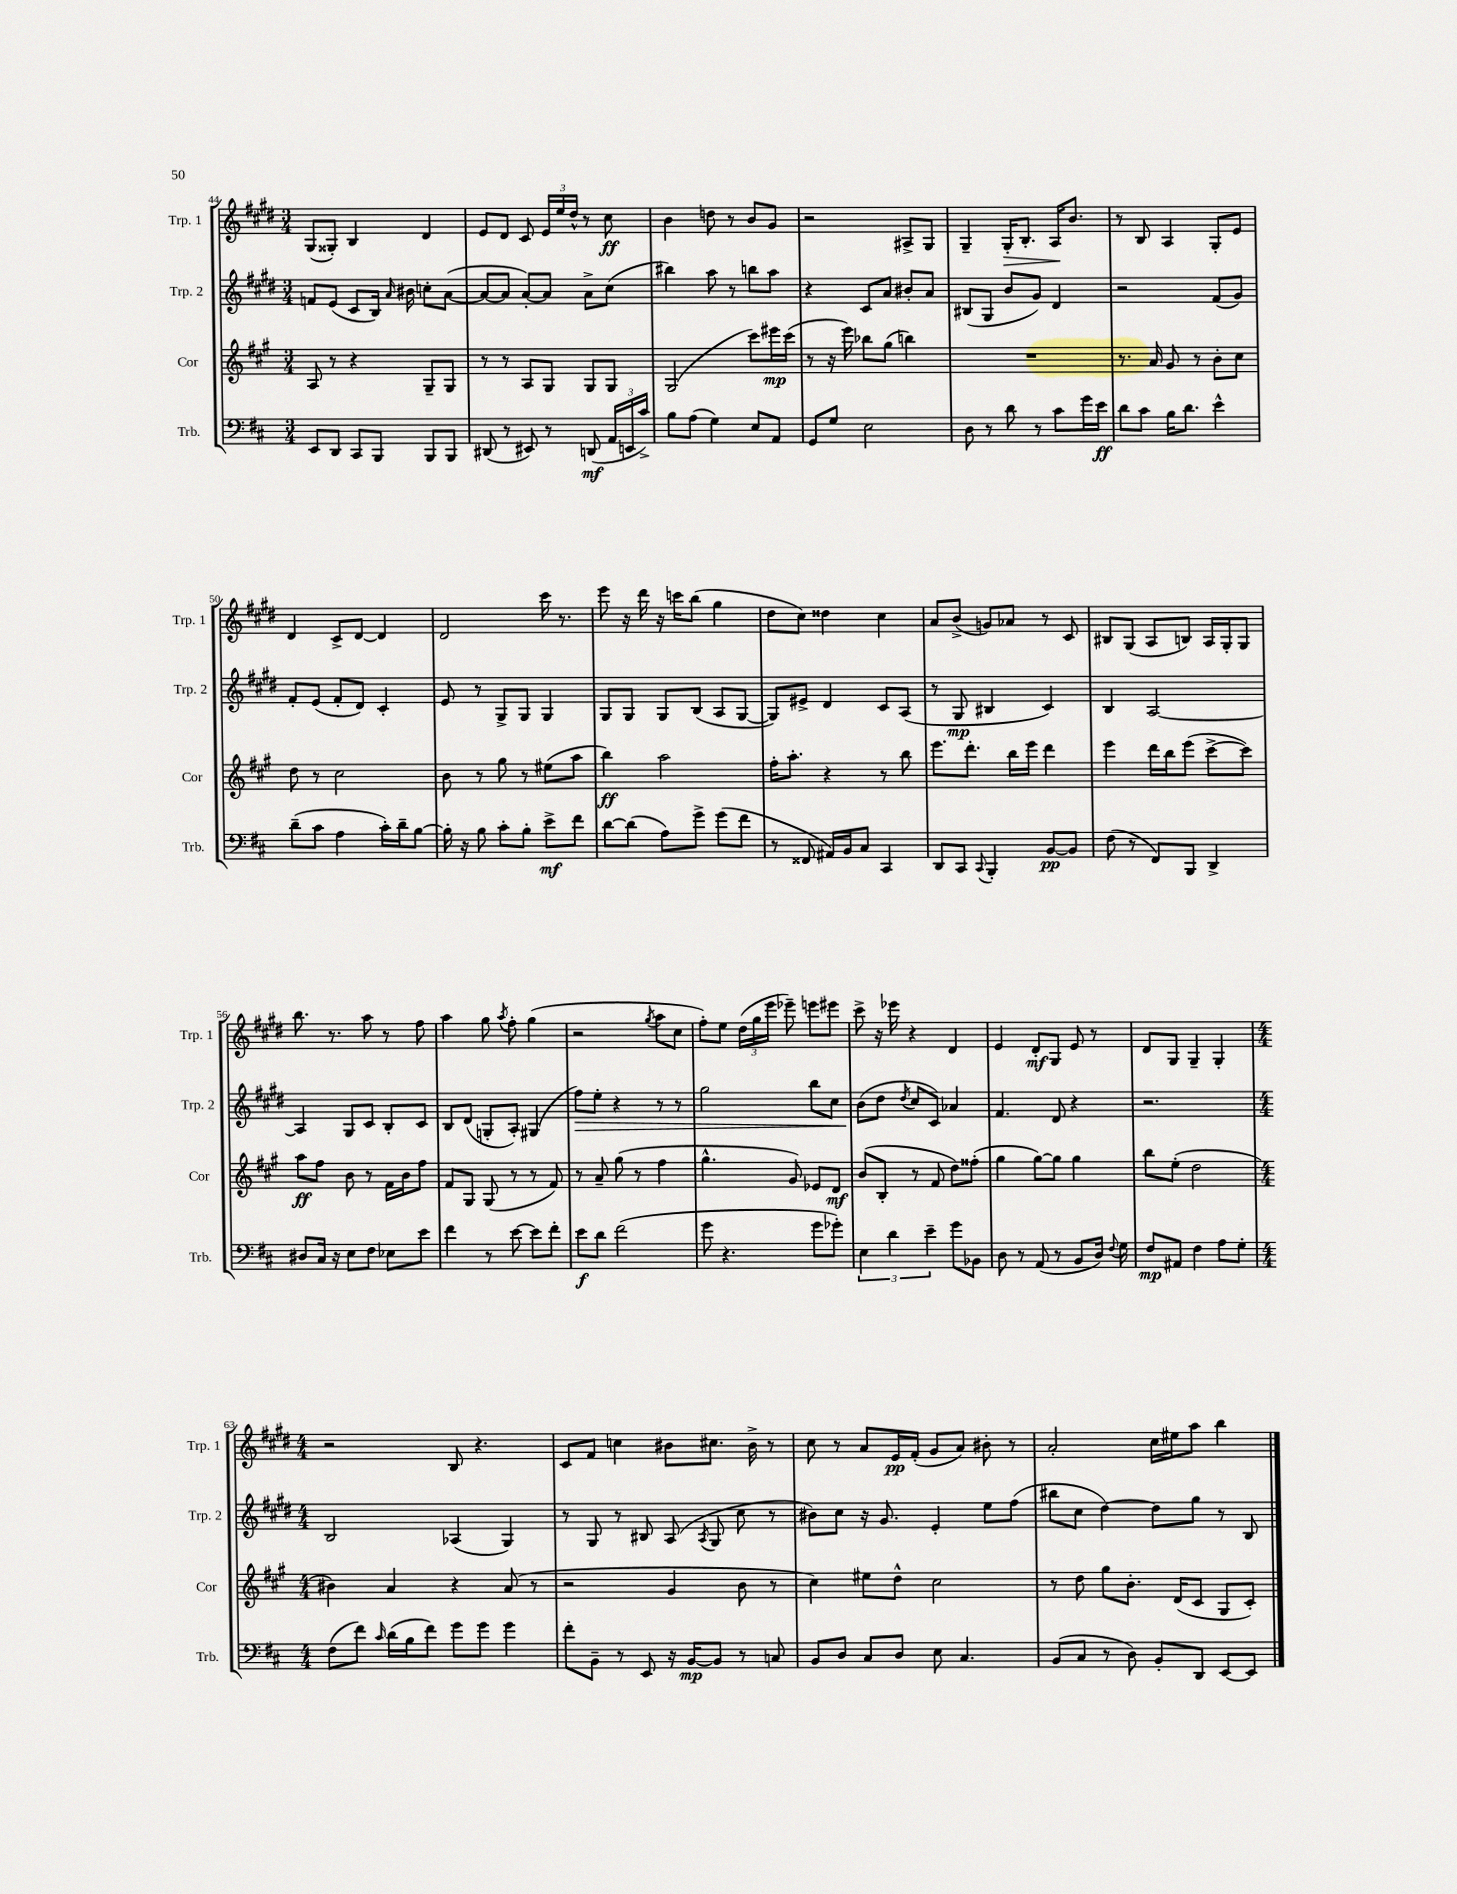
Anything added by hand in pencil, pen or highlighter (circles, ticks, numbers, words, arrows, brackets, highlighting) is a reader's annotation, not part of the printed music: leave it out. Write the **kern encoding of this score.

**kern	**dynam	**kern	**dynam	**kern	**dynam	**kern	**dynam
*part4	*part4	*part3	*part3	*part2	*part2	*part1	*part1
*staff4	*staff4	*staff3	*staff3	*staff2	*staff2	*staff1	*staff1
*I"Trb.	*	*I"Cor	*	*I"Trp. 2	*	*I"Trp. 1	*
*I'Trb.	*	*I'Cor	*	*I'Trp. 2	*	*I'Trp. 1	*
*clefF4	*	*clefG2	*	*clefG2	*	*clefG2	*
*k[f#c#]	*	*k[f#c#g#]	*	*k[f#c#g#d#]	*	*k[f#c#g#d#]	*
*M3/4	*	*M3/4	*	*M3/4	*	*M3/4	*
=44	=44	=44	=44	=44	=44	=44	=44
8EE/L	.	8A/	.	8fn/L	.	(8G#/L	.
8DD/J	.	8r	.	(8e/J	.	8G##X'/J)	.
8CC#/L	.	4r	.	8c#/L	.	4B/	.
8BBB/J	.	.	.	16B/Jk)	.	.	.
.	.	.	.	16qqa/	.	.	.
.	.	.	.	16b#X\	.	.	.
8BBB/L	.	8G#~/L	.	8ccn'\L	.	4d#/	.
8BBB/J	.	8G#/J	.	([8a\J	.	.	.
=45	=45	=45	=45	=45	=45	=45	=45
(8DD#X/	.	8r	.	8a/L_	.	8e/L	.
8r	.	8r	.	8a/J]	.	8d#/J	.
8EE#X/)	.	8A/L	.	[8a'/L)	.	8c#/	.
8r	.	8G#/J	.	8a/J]	.	24e/LL	.
.	.	.	.	.	.	24ee/	.
.	.	.	.	.	.	24dd#^^/JJ	.
(8DDn/	mf	8G#/L	.	8a^\L	.	8r	.
24AA/LL	.	8G#/J	.	(8cc#\J	.	8cc#\	ff
24EEn/	.	.	.	.	.	.	.
24c#^/JJ)	.	.	.	.	.	.	.
=46	=46	=46	=46	=46	=46	=46	=46
8B\L	.	(2G#/	.	4bb#X\)	.	4b\	.
(8A\J	.	.	.	.	.	.	.
4G\)	.	.	.	8aa\	.	8ddn\	.
.	.	.	.	8r	.	8r	.
8E/L	.	8ccc#\L)	.	8bbn\L	.	8b/L	.
8AA/J	.	16eee#X\L	mp	8aa\J	.	8g#/J	.
.	.	(16ccc#\JJ	.	.	.	.	.
=47	=47	=47	=47	=47	=47	=47	=47
8GG/L	.	8r	.	4r	.	2r	.
8G/J	.	16r	.	.	.	.	.
.	.	16eee\)	.	.	.	.	.
2E\	.	8bb-X\L	.	8c#/L	.	.	.
.	.	(8gg#\J	.	8a/J	.	.	.
.	.	4bbn\)	.	8b#X'/L	.	8A#X^/L	.
.	.	.	.	8a/J	.	8G#/J	.
=48	=48	=48	=48	=48	=48	=48	=48
8D\	.	2.r	.	(8B#X/L	.	4G#~/	.
8r	.	.	.	8G#/J	.	.	.
!	!	!	!	!	!	!	!LO:HP:b
8d\	.	.	.	8b/L	.	16G#'/KL	>
.	.	.	.	.	.	8.B'/J	.
8r	.	.	.	8g#/J)	.	.	.
8c#\L	.	.	.	4d#/	.	16A/KL	.
.	.	.	.	.	.	8.b/J	]
16g\L	.	.	.	.	.	.	.
16e\JJ	ff	.	.	.	.	.	.
=49	=49	=49	=49	=49	=49	=49	=49
8d\L	.	8.r	.	2r	.	8r	.
8c#\J	.	.	.	.	.	8B/	.
.	.	16a/	.	.	.	.	.
16B\KL	.	8g#/	.	.	.	4A/	.
8.d\J	.	.	.	.	.	.	.
.	.	8r	.	.	.	.	.
4e^^\	.	8b'\L	.	(8f#/L	.	8G#'/L	.
.	.	8cc#\J	.	8g#/J)	.	8e/J	.
!!LO:LB:g=z
=50	=50	=50	=50	=50	=50	=50	=50
(8d~\L	.	8dd\	.	8f#'/L	.	4d#/	.
8c#\J	.	8r	.	(8e/J	.	.	.
4A\	.	2cc#\	.	8f#'/L	.	8c#^/L	.
.	.	.	.	8d#/J)	.	[8d#/J	.
16c#'\LL)	.	.	.	4c#'/	.	4d#/]	.
16d~\J	.	.	.	.	.	.	.
[8B\J	.	.	.	.	.	.	.
=51	=51	=51	=51	=51	=51	=51	=51
16B'\]	.	8b\	.	8e/	.	2d#/	.
16r	.	.	.	.	.	.	.
8B\	.	8r	.	8r	.	.	.
8c#'\L	.	8gg#\	.	8G#^/L	.	.	.
8B'\J	.	8r	.	8G#/J	.	.	.
8e^\L	mf	(8ee#X\L	.	4G#/	.	16ccc#\	.
.	.	.	.	.	.	8.r	.
8f#\J	.	8aa\J	.	.	.	.	.
=52	=52	=52	=52	=52	=52	=52	=52
[8d\L	.	4bb\)	ff	8G#/L	.	8eee\	.
(8d\J]	.	.	.	8G#/J	.	16r	.
.	.	.	.	.	.	16ddd#\	.
8A\L)	.	2aa\	.	8G#/L	.	16r	.
.	.	.	.	.	.	16cccn\KL	.
8g^\J	.	.	.	(8B/J	.	(8bb\J	.
(8g\L	.	.	.	8A/L	.	4gg#\	.
8f#\J	.	.	.	[8G#/J	.	.	.
=53	=53	=53	=53	=53	=53	=53	=53
8r	.	16ff#'\KL	.	8G#/L])	.	8dd#\L	.
.	.	8.aa'\J	.	.	.	.	.
8FF##X/	.	.	.	8e#X^/J	.	8cc#\J)	.
16AA#X/LL)	.	4r	.	4d#/	.	4dd##X\	.
16BB/J	.	.	.	.	.	.	.
8C#/J	.	.	.	.	.	.	.
4CC#/	.	8r	.	8c#/L	.	4cc#\	.
.	.	8bb\	.	(8A/J	.	.	.
=54	=54	=54	=54	=54	=54	=54	=54
8DD/L	.	8.eee\L	.	8r	.	8a/L	.
8CC#/J	.	.	.	8G#/	mp	(8b^/J	.
.	.	8.ddd'\J	.	.	.	.	.
8qqCC#/	.	.	.	.	.	.	.
4BBB'/	.	.	.	4B#X/	.	8gn/L)	.
.	.	16bb\LL	.	.	.	8a-X/J	.
.	.	16eee\JJ	.	.	.	.	.
[8BB/L	pp	4ddd\	.	4c#/)	.	8r	.
8BB/J]	.	.	.	.	.	8c#/	.
=55	=55	=55	=55	=55	=55	=55	=55
(8F#\	.	4eee\	.	4B/	.	8B#X/L	.
8r	.	.	.	.	.	(8G#/J	.
8FF#/L)	.	16ddd\LL	.	[2A/	.	8A/L	.
.	.	16bb\J	.	.	.	.	.
8BBB/J	.	(8eee\J	.	.	.	8Bn/J)	.
4DD^/	.	[8ccc#^\L	.	.	.	16A/LL	.
.	.	.	.	.	.	16G#'/J	.
.	.	8ccc#\J])	.	.	.	8G#/J	.
!!LO:LB:g=z
=56	=56	=56	=56	=56	=56	=56	=56
8D#X/L	.	8aa\L	ff	4A/]	.	8.bb\	.
16C#/Jk	.	8ff#\J	.	.	.	.	.
16r	.	.	.	.	.	8.r	.
8E\L	.	8b\	.	8G#/L	.	.	.
8F#\J	.	8r	.	8c#/J	.	8aa\	.
8E-X\L	.	16f#\LL	.	8B'/L	.	8r	.
.	.	16b\J	.	.	.	.	.
8e\J	.	8ff#\J	.	8c#/J	.	8ff#\	.
=57	=57	=57	=57	=57	=57	=57	=57
4f#\	.	8f#/L	.	8B/L	.	4aa\	.
.	.	8G#/J	.	(8d#/J	.	.	.
8r	.	(8G#/	.	8Gn'/L	.	8gg#\	.
.	.	.	.	.	.	8qaa/	.
[8e\	.	8r	.	8A'/J)	.	8ff#'\	.
8e\L]	.	8r	.	(4G#X/	.	(4gg#\	.
8f#'\J	.	8f#/)	.	.	.	.	.
=58	=58	=58	=58	=58	=58	=58	=58
!	!	!	!	!	!LO:HP:b	!	!
8e\L	f	8r	.	8ff#\L)	>	2r	.
8d\J	.	8a~/	.	8ee'\J	.	.	.
(2f#\	.	(8gg#\	.	4r	.	.	.
.	.	8r	.	.	.	.	.
.	.	.	.	.	.	8qgg#/	.
.	.	4ff#\	.	8r	.	8aa\L	.
.	.	.	.	8r	.	8cc#\J	.
=59	=59	=59	=59	=59	=59	=59	=59
8g\	.	4.gg#^^\	.	2gg#\	.	8ff#'\L)	.
4.r	.	.	.	.	.	8ee\J	.
.	.	.	.	.	.	(24dd#\LL	.
.	.	.	.	.	.	24gg#\	.
.	.	.	.	.	.	24eee\JJ	.
.	.	8g#/)	.	.	.	8eee-X~\)	.
8g\L	.	8e-X/L	.	8bb\L	.	8eeen\L	.
8g-X'\J)	.	8d/J	mf	8cc#\J	.	8eee#X\J	.
=60	=60	=60	=60	=60	=60	=60	=60
6E\	.	(8b/L	.	(8b\L	.	8ccc#^\	.
.	.	8B'/J	.	8dd#\J	]	16r	.
6d\	.	.	.	.	.	.	.
.	.	.	.	.	.	16eee-X\	.
.	.	.	.	8qdd#/	.	.	.
.	.	8r	.	8cc#/L	.	4r	.
6e~\	.	.	.	.	.	.	.
.	.	8f#/	.	8c#/J)	.	.	.
8g\L	.	8dd\L)	.	4a-X/	.	4d#/	.
8BB-X\J	.	(8ff##X'\J	.	.	.	.	.
=61	=61	=61	=61	=61	=61	=61	=61
8D\	.	4gg#\	.	4.f#/	.	4e/	.
8r	.	.	.	.	.	.	.
(8AA/	.	[8gg#\L)	.	.	.	8d#'/L	mf
8r	.	8gg#\J]	.	8d#/	.	8G#/J	.
8BB/L	.	4gg#\	.	4r	.	8e/	.
16D/Jk)	.	.	.	.	.	8r	.
8qqF#/	.	.	.	.	.	.	.
16G\	.	.	.	.	.	.	.
=62	=62	=62	=62	=62	=62	=62	=62
8F#/L	mp	8bb\L	.	2.r	.	8d#/L	.
8AA#X/J	.	(8ee'\J	.	.	.	8G#/J	.
4F#\	.	2dd\	.	.	.	4G#~/	.
8A\L	.	.	.	.	.	4G#'/	.
8G'\J	.	.	.	.	.	.	.
!!LO:LB:g=z
=63	=63	=63	=63	=63	=63	=63	=63
*M4/4	*	*M4/4	*	*M4/4	*	*M4/4	*
(8F#\L	.	4b#X\)	.	2B/	.	2r	.
8f#\J)	.	.	.	.	.	.	.
16qqc#/	.	.	.	.	.	.	.
(16d\LL	.	4a/	.	.	.	.	.
16B\J	.	.	.	.	.	.	.
8f#\J)	.	.	.	.	.	.	.
8g\L	.	4r	.	(4A-X/	.	8B/	.
8g\J	.	.	.	.	.	4.r	.
4g\	.	(8a/	.	4G#/)	.	.	.
.	.	8r	.	.	.	.	.
=64	=64	=64	=64	=64	=64	=64	=64
8f#'\L	.	2r	.	8r	.	8c#/L	.
8BB~\J	.	.	.	8G#/	.	8f#/J	.
8r	.	.	.	8r	.	4ccn\	.
8EE/	.	.	.	8B#X/	.	.	.
16r	.	4g#/	.	(8A/	.	8b#X\L	.
[16BB/KL	mp	.	.	.	.	.	.
.	.	.	.	8qA/	.	.	.
8BB/J]	.	.	.	8G#/	.	8.cc#X\J	.
8r	.	8b\	.	8cc#\	.	.	.
.	.	.	.	.	.	16b#^\	.
8Cn/	.	8r	.	8r	.	8r	.
=65	=65	=65	=65	=65	=65	=65	=65
8BB/L	.	4cc#\)	.	8b#X\L)	.	8cc#\	.
8D/J	.	.	.	8cc#\J	.	8r	.
8C#/L	.	8ee#X\L	.	16r	.	8a/L	.
.	.	.	.	8.g#/	.	.	.
8D/J	.	8dd^^\J	.	.	.	16e/L	pp
.	.	.	.	.	.	(16f#'/JJ	.
8E\	.	2cc#\	.	4e'/	.	8g#/L	.
4.C#/	.	.	.	.	.	8a/J)	.
.	.	.	.	8ee\L	.	8b#X'\	.
.	.	.	.	(8ff#\J	.	8r	.
=66	=66	=66	=66	=66	=66	=66	=66
(8BB/L	.	8r	.	8bb#X\L	.	2a'/	.
8C#/J	.	8dd\	.	8cc#\J	.	.	.
8r	.	8gg#\L	.	[4dd#\)	.	.	.
8D\)	.	8.b'\J	.	.	.	.	.
8BB'/L	.	.	.	8dd#\L]	.	16cc#\LL	.
.	.	(16d/KL	.	.	.	16ee#X\J	.
8DD/J	.	8c#/J	.	8gg#\J	.	8aa\J	.
[8EE/L	.	8G#/L	.	8r	.	4bb\	.
8EE/J]	.	8c#'/J)	.	8B/	.	.	.
==	==	==	==	==	==	==	==
*-	*-	*-	*-	*-	*-	*-	*-
